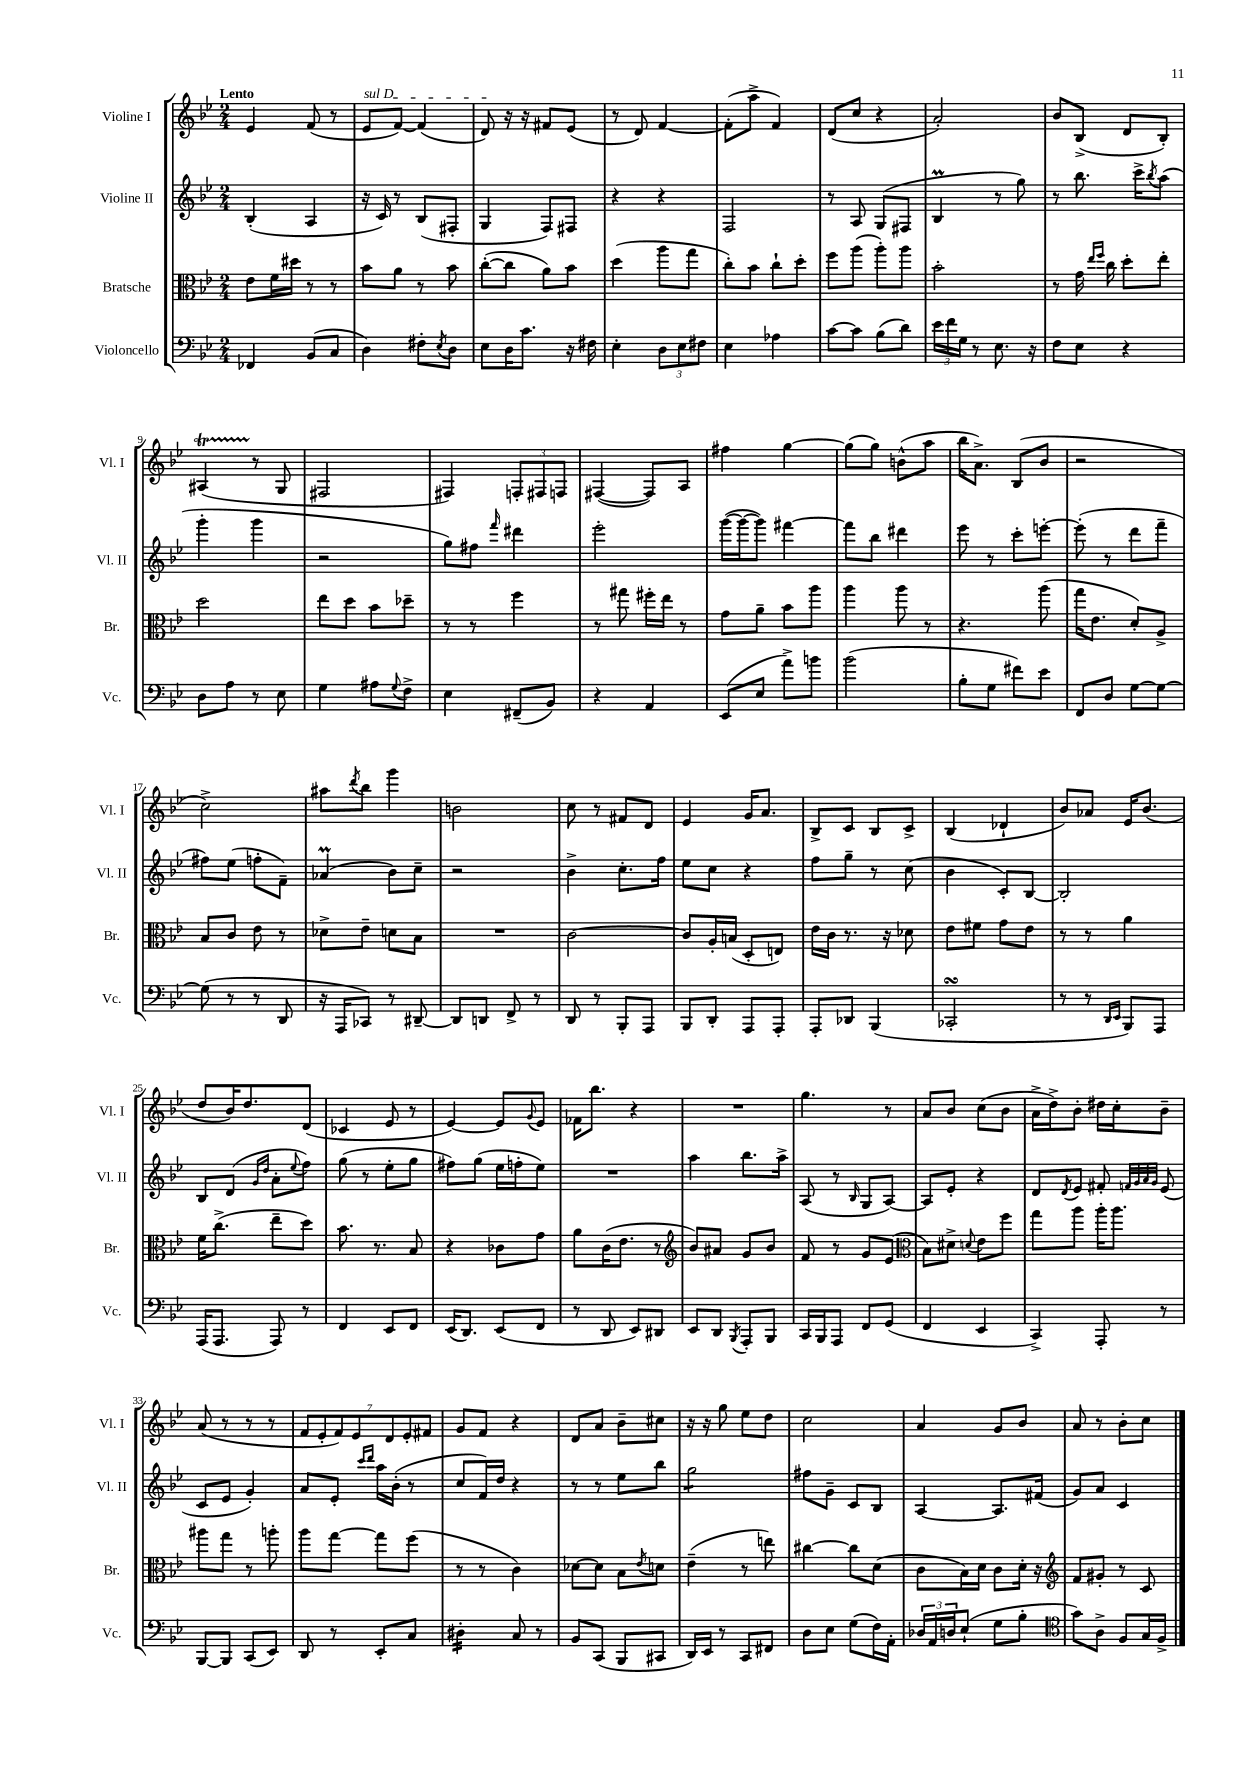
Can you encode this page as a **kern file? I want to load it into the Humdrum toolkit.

**kern	**kern	**kern	**kern
*staff4	*staff3	*staff2	*staff1
*clefF4	*clefC3	*clefG2	*clefG2
*k[b-e-]	*k[b-e-]	*k[b-e-]	*k[b-e-]
*M2/4	*M2/4	*M2/4	*M2/4
4FF-	8e-	(4B-'	4e-
.	16f	.	.
.	16dd#	.	.
(8BB-	8r	4A	(8f
8C	8r	.	8r
=	=	=	=
4D)	8b-	16r	8e-
.	.	16c)	.
.	8a	8r	[8f)
8F#'	8r	(8B-	(4f]
8qE-	.	.	.
8D	8b-	8F#'	.
=	=	=	=
8E-	([8cc'	4G	8d)
16D	8cc]	.	16r
8.c	.	.	16r
.	8a)	8F)	8f#
16r	8b-	8F#	(8e-
16F#	.	.	.
=	=	=	=
4E-'	(4dd	4r	8r
.	.	.	8d)
12D	8aa	4r	[4f
12E-	.	.	.
.	8gg	.	.
12F#	.	.	.
=	=	=	=
4E-	8cc')	2F	(8f']
.	8b-	.	8aa^
4A-	8cc`	.	4f)
.	8dd'	.	.
=	=	=	=
[8c	8ff	8r	(8d
8c]	(8aa	8A	8cc
(8B-	8aa')	(8G	4r
8d)	8aa	8F#	.
=	=	=	=
24e-	2b-'	4B-	2a')
24f	.	.	.
24G	.	.	.
8r	.	.	.
8.E-	.	8r	.
.	.	8gg)	.
16r	.	.	.
=	=	=	=
8F	8r	8r	8b-
8E-	16g	8.bb-	(8B-^
.	16qqee-	.	.
.	16qqff	.	.
.	16cc	.	.
4r	8dd'	.	8d
.	.	16ccc^	.
.	.	8qbb-	.
.	8ee-'	(8aa	8B-')
=	=	=	=
8D	2dd	4ggg'	(4A#
8A	.	.	.
8r	.	4ggg	8r
8E-	.	.	8G
=	=	=	=
4G	8ee-	2r	2F#
.	8dd	.	.
8A#	8b-	.	.
8qqG	.	.	.
8F^	8dd-~	.	.
=	=	=	=
4E-	8r	8gg)	4F#)
.	8r	8ff#	.
.	.	16qqfff	.
(8FF#~	4ff	4ddd#	12F'
.	.	.	12F#
8BB-)	.	.	.
.	.	.	12F
=	=	=	=
4r	8r	2eee-'	([4F#
.	8gg#	.	.
4AA	16ff#'	.	8F#])
.	16ee-	.	.
.	8r	.	8A
=	=	=	=
(8EE-	8g	([16ggg	4ff#
.	.	16ggg_	.
8E-	8a~	8ggg])	.
8a^)	8b-	[4fff#	[4gg
8b	8aa	.	.
=	=	=	=
(2b-	4aa	8fff#]	(8gg]
.	.	8bb-	8gg)
.	8aa	4ddd#	(8b^^
.	8r	.	8aa
=	=	=	=
8B-'	4.r	8eee-	16bb-
.	.	.	8.a^)
8G	.	8r	.
8f#)	.	8ccc'	(8B-
8e-	(8aa	[8eee'	8b-
=	=	=	=
8FF	16gg	(8eee']	2r
.	8.e-	.	.
8D	.	8r	.
[8G	8d')	8ddd	.
8G_	8A^	8fff~	.
=	=	=	=
(8G]	8B-	8ff#)	2cc^)
8r	8c	(8ee-	.
8r	8e-	8ff'	.
8DD	8r	8f~)	.
=	=	=	=
16r	8d-^	(4a-	8aa#
16AAA	.	.	.
.	.	.	8qddd
8CC-)	8e-~	.	8bb-
8r	8d	8b-)	4ggg
[8DD#~	8B-	8cc~	.
=	=	=	=
8DD#]	2r	2r	2b
8DD	.	.	.
8FF^	.	.	.
8r	.	.	.
=	=	=	=
8DD	[2c	4b-^	8cc
8r	.	.	8r
8BBB-'	.	8.cc'	8f#
8AAA	.	.	8d
.	.	16ff	.
=	=	=	=
8BBB-	8c]	8ee-	4e-
8DD'	16A'	8cc	.
.	(16B	.	.
8AAA	8D'	4r	16g
.	.	.	8.a
8AAA'	8E)	.	.
=	=	=	=
8AAA'	16e-	8ff	8B-^
.	16c	.	.
8DD-	8.r	8gg~	8c
(4BBB-	.	8r	8B-
.	16r	.	.
.	8d-	(8cc	8c^
=	=	=	=
2CC-'	8e-	4b-	(4B-
.	8f#	.	.
.	8g	8c')	4d-`
.	8e-	[8B-	.
=	=	=	=
8r	8r	2B-']	8b-)
8r	8r	.	8a-
16qqDD	.	.	.
16qqEE-	.	.	.
8BBB-)	4a	.	16e-
.	.	.	(8.b-
8AAA	.	.	.
=	=	=	=
(16AAA	16f	8B-	8dd
8.AAA	(8.cc^	.	.
.	.	(8d	16b-)
.	.	.	8.dd
.	.	16qqg	.
.	.	16qqdd	.
8AAA)	8ee-~	8a'	.
.	.	8qqee-	.
8r	8dd)	8ff)	(8d
=	=	=	=
4FF	8.b-	(8gg	4c-
.	.	8r	.
.	8.r	.	.
8EE-	.	8ee-'	8e-
8FF	8B-	8gg	8r
=	=	=	=
(16EE-	4r	8ff#)	[4e-)
8.DD)	.	.	.
.	.	(8gg	.
(8EE-	8c-	16ee-	8e-]
.	.	16ff'	.
.	.	.	8qqg
8FF	8g	8ee-)	8e-
=	=	=	=
8r	8a	2r	16f-
.	.	.	8.bb-
8DD	(16c	.	.
.	8.e-	.	.
8EE-)	.	.	4r
8DD#	8r	.	.
=	=	=	=
*	*clefG2	*	*
8EE-	8b-)	4aa	2r
8DD	8a#	.	.
8qBBB-	.	.	.
8AAA'	8g	8.bb-	.
8BBB-	8b-	.	.
.	.	16aa^	.
=	=	=	=
16CC	8f	(8A	4.gg
16BBB-	.	.	.
8AAA	8r	8r	.
.	.	16qqB-	.
8FF	8g	8G	.
(8GG	(8e-	[8A)	8r
=	=	=	=
*	*clefC3	*	*
4FF	8B-)	8A]	8a
.	8d#^	8e-'	8b-
.	8qqd	.	.
4EE-	8e-	4r	(8cc
.	8ff	.	8b-
=	=	=	=
4CC^)	8gg	8d	16a^
.	.	.	16dd^)
.	.	8qd	.
.	8aa	8e-	8b-'
8AAA'	16aa'	8f#'	16dd#
.	8.aa	.	16cc'
.	.	32qqf	.
.	.	32qqg	.
.	.	32qqa	.
.	.	32qqg	.
8r	.	(8e-	8b-~
=	=	=	=
[8BBB-	8aa#	8c	(8a
8BBB-]	8gg	8e-	8r
(8CC	8r	4g')	8r
8EE-)	8aa'	.	8r
=	=	=	=
8DD	8aa	8a	14f
.	.	.	14e-'
8r	[8gg	8e-'	.
.	.	.	14f)
.	.	.	14e-
.	.	16qqccc	.
.	.	16qqddd	.
8EE-'	8gg]	16aa	.
.	.	.	14d
.	.	(16b-'	.
.	.	.	14e-'
8C	(8ff	8r	.
.	.	.	14f#
=	=	=	=
4D#'	8r	8cc	8g
.	8r	16f)	8f
.	.	16dd	.
8C	4c)	4r	4r
8r	.	.	.
=	=	=	=
8BB-	[8d-	8r	8d
(8CC	8d-]	8r	8a
8BBB-	8B-	8ee-	8b-~
.	8qe-	.	.
8CC#	8d	8bb-	8cc#
=	=	=	=
16DD)	(4e-~	2gg	16r
16EE-	.	.	16r
8r	.	.	8gg
8CC	8r	.	8ee-
8FF#	8ee)	.	8dd
=	=	=	=
8D	[4cc#	8ff#	2cc
8E-	.	8g~	.
(8G	8cc#]	8c	.
16F)	(8d	8B-	.
16AA'	.	.	.
=	=	=	=
24D-	8c	[4A	4a
24AA	.	.	.
24D	.	.	.
(8E-`	16B-)	.	.
.	16d	.	.
8G	8c	8.A]	8g
8B-'	16d'	.	8b-
.	16r	(16f#	.
=	=	=	=
*clefC4	*clefG2	*	*
8g)	8f	8g)	8a
8A^	8g#'	8a	8r
8F	8r	4c	8b-'
16G	8c	.	8cc
16F^	.	.	.
==	==	==	==
*-	*-	*-	*-
